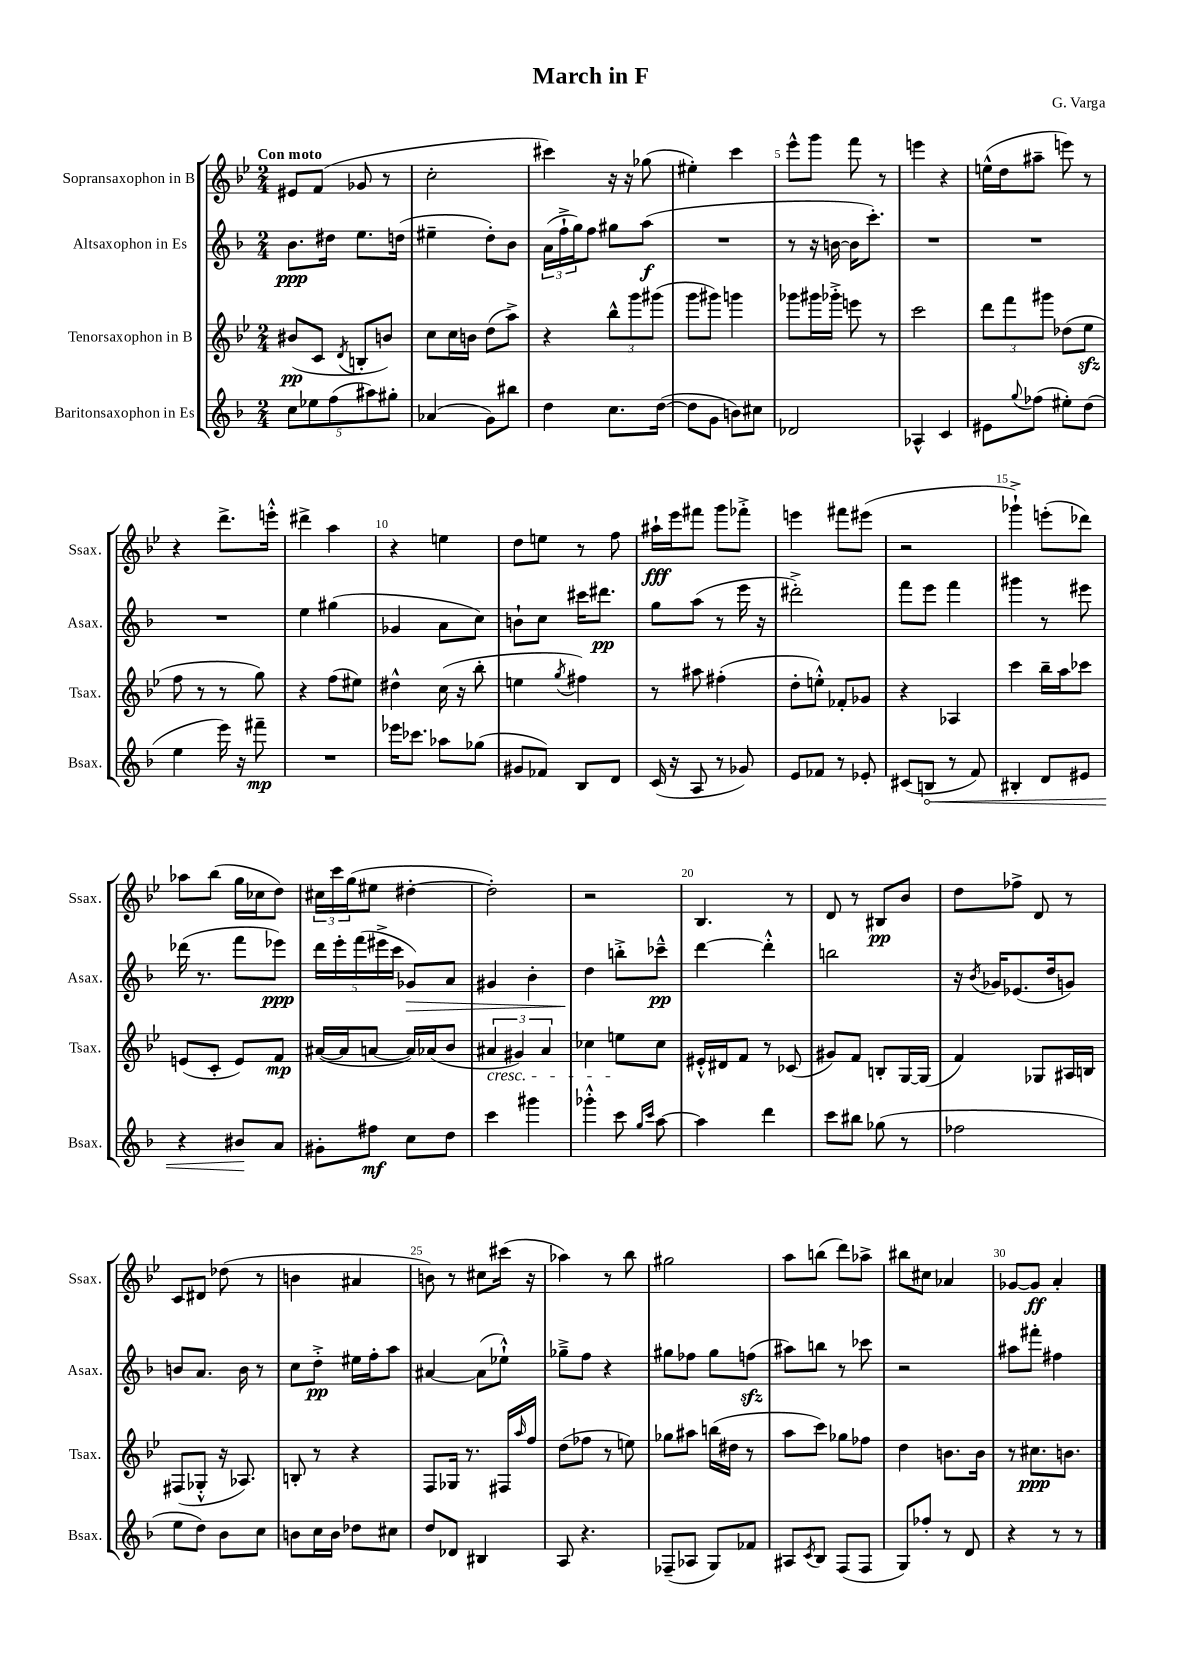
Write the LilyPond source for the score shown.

\header { title = "March in F" composer = "G. Varga" }
<<
\new StaffGroup <<
\new Staff = "s0" \with { instrumentName = "Sopransaxophon in B" shortInstrumentName = "Ssax." } {
    \clef treble \key bes \major \numericTimeSignature \time 2/4 \tempo "Con moto"
    eis'8 f'8( ges'8 r8 |
    c''2-. |
    cis'''4) r16 r16 ges''8( |
    eis''4-.) c'''4 |
    ees'''8-^ g'''8 f'''8 r8 |
    e'''4 r4 |
    e''16-^( d''16 ais''8-- e'''8) r8 |
    r4 d'''8.-> e'''16-.-^ |
    dis'''4-> a''4 |
    r4 e''4 |
    d''8 e''8 r8 f''8 |
    ais''16-!\fff ees'''16 fis'''8 g'''8 fes'''8-.-> |
    e'''4 fis'''8 eis'''8( |
    r2 |
    ges'''4-!->) e'''8-.( des'''8) |
    aes''8 bes''8( g''16 ces''16 d''8) |
    \tuplet 3/2 { cis''16 c'''16 g''16( } eis''8 dis''4~-. |
    dis''2-.) |
    r2 |
    bes4. r8 |
    d'8 r8 bis8\pp bes'8 |
    d''8 fes''8-> d'8 r8 |
    c'8 dis'8 des''8( r8 |
    b'4 ais'4 |
    b'8) r8 cis''8 cis'''16( r16 |
    aes''4) r8 bes''8 |
    gis''2 |
    a''8 b''8( d'''8) aes''8-> |
    bis''8 cis''8 aes'4 |
    ges'8~ ges'8\ff a'4-. \bar "|." |
}
\new Staff = "s1" \with { instrumentName = "Altsaxophon in Es" shortInstrumentName = "Asax." } {
    \clef treble \key f \major \numericTimeSignature \time 2/4
    bes'8.\ppp dis''16 e''8. d''16( |
    eis''4-- d''8-.) bes'8 |
    \tuplet 3/2 { a'16( f''16-!-> g''16) } f''8 gis''8 a''8\f( |
    R2 |
    r8 r16 b'16~ b'16 c'''8.-.) |
    R2 |
    R2 |
    R2 |
    e''4 gis''4( |
    ges'4 a'8 c''8) |
    b'8-! c''8 cis'''16 dis'''8.\pp |
    g''8 a''8( r8 e'''16 r16 |
    dis'''2-.->) |
    f'''8 e'''8 f'''4 |
    gis'''4 r8 eis'''8 |
    des'''16( r8. f'''8 ees'''8\ppp) |
    \tuplet 5/4 { d'''16 e'''16-. f'''16( eis'''16-> c'''16 } ges'8\>) a'8 |
    gis'4 bes'4-. |
    d''4\! b''8-.-> ces'''8---^\pp |
    d'''4~ d'''4-.-^ |
    b''2 |
    r16 \acciaccatura { bes'8 } ges'16 ees'8.( d''16 g'8) |
    b'8 a'8. b'16 r8 |
    c''8 d''8-.->\pp eis''16 f''16-. a''8 |
    ais'4~ ais'8( ees''8-!-^) |
    ges''8---> f''8 r4 |
    gis''8 fes''8 gis''8 f''8\sfz( |
    ais''8) b''8 r8 ces'''8 |
    r2 |
    ais''8 fis'''8-. fis''4 \bar "|." |
}
\new Staff = "s2" \with { instrumentName = "Tenorsaxophon in B" shortInstrumentName = "Tsax." } {
    \clef treble \key bes \major \numericTimeSignature \time 2/4
    bis'8\pp( c'8 \acciaccatura { d'8 } b8-. b'8) |
    c''8 c''16 b'16 d''8( a''8->) |
    r4 \tuplet 3/2 { bes''8-^ g'''8 gis'''8( } |
    g'''8 gis'''8) g'''4 |
    ges'''8 gis'''16 ges'''16-.-> e'''8 r8 |
    c'''2 |
    \tuplet 3/2 { d'''8 f'''8 gis'''8 } des''8( ees''8\sfz |
    f''8 r8 r8 g''8) |
    r4 f''8( eis''8) |
    dis''4-^ c''16( r16 bes''8-. |
    e''4 \acciaccatura { g''8 } fis''4) |
    r8 ais''8 fis''4-.( |
    d''8-. e''8-.-^) fes'8-. ges'8 |
    r4 aes4 |
    c'''4 bes''16-- a''16 ces'''8 |
    e'8( c'8-. e'8) f'8\mp |
    ais'16~( ais'16 a'8~ a'16) aes'16( bes'8 |
    \tuplet 3/2 { ais'4\cresc gis'4) ais'4 } |
    ces''4 e''8\! ces''8 |
    eis'16-.-^ dis'16 f'8 r8 ces'8( |
    gis'8) f'8 b8-. g16~ g16( |
    f'4) ges8 ais16 b16 |
    fis8( ges8-.-^ r16 aes8.) |
    b8-. r8 r4 |
    f8 ges16 r8. fis16 \grace { a''16 } f''16 |
    d''8( fes''8 r8 e''8) |
    ges''8 ais''8 b''16( dis''16 r8 |
    a''8 c'''8) ges''8 fes''8 |
    d''4 b'8. b'16 |
    r8 cis''8.\ppp b'8. \bar "|." |
}
\new Staff = "s3" \with { instrumentName = "Baritonsaxophon in Es" shortInstrumentName = "Bsax." } {
    \clef treble \key f \major \numericTimeSignature \time 2/4
    \tuplet 5/4 { c''8 ees''8 f''8( ais''8) gis''8-. } |
    aes'4( g'8) bis''8 |
    d''4 c''8. d''16~( |
    d''8 g'8 b'8) cis''8 |
    des'2 |
    aes4-^ c'4 |
    eis'8 \appoggiatura { g''8 } fes''8( eis''8-.) d''8( |
    e''4 e'''16) r16 fis'''8--\mp |
    R2 |
    ees'''16 ces'''8. aes''8 ges''8( |
    gis'8 fes'8) bes8 d'8 |
    c'16( r16 a8 r8 ges'8) |
    e'8 fes'8 r8 ees'8-. |
    cis'8( \once \override Hairpin.circled-tip = ##t b8\< r8 f'8) |
    bis4-. d'8 eis'8 |
    r4 bis'8\! a'8 |
    gis'8-. fis''8\mf c''8 d''8 |
    c'''4 gis'''4 |
    ges'''4-.-^ c'''8 \grace { g''16 c'''16 } a''8~ |
    a''4 d'''4 |
    c'''8 bis''8 ges''8( r8 |
    fes''2 |
    e''8 d''8) bes'8 c''8 |
    b'8 c''16 b'16 des''8 cis''8 |
    d''8 des'8 bis4 |
    a8 r4. |
    fes8--( aes8 g8) fes'8 |
    ais8 \acciaccatura { c'8 } bes8 f8( f8 |
    g8) fes''8-. r8 d'8 |
    r4 r8 r8 \bar "|." |
}
>>
>>
\layout { \context { \Score \override BarNumber.break-visibility = ##(#f #t #t) barNumberVisibility = #(every-nth-bar-number-visible 5) } }
